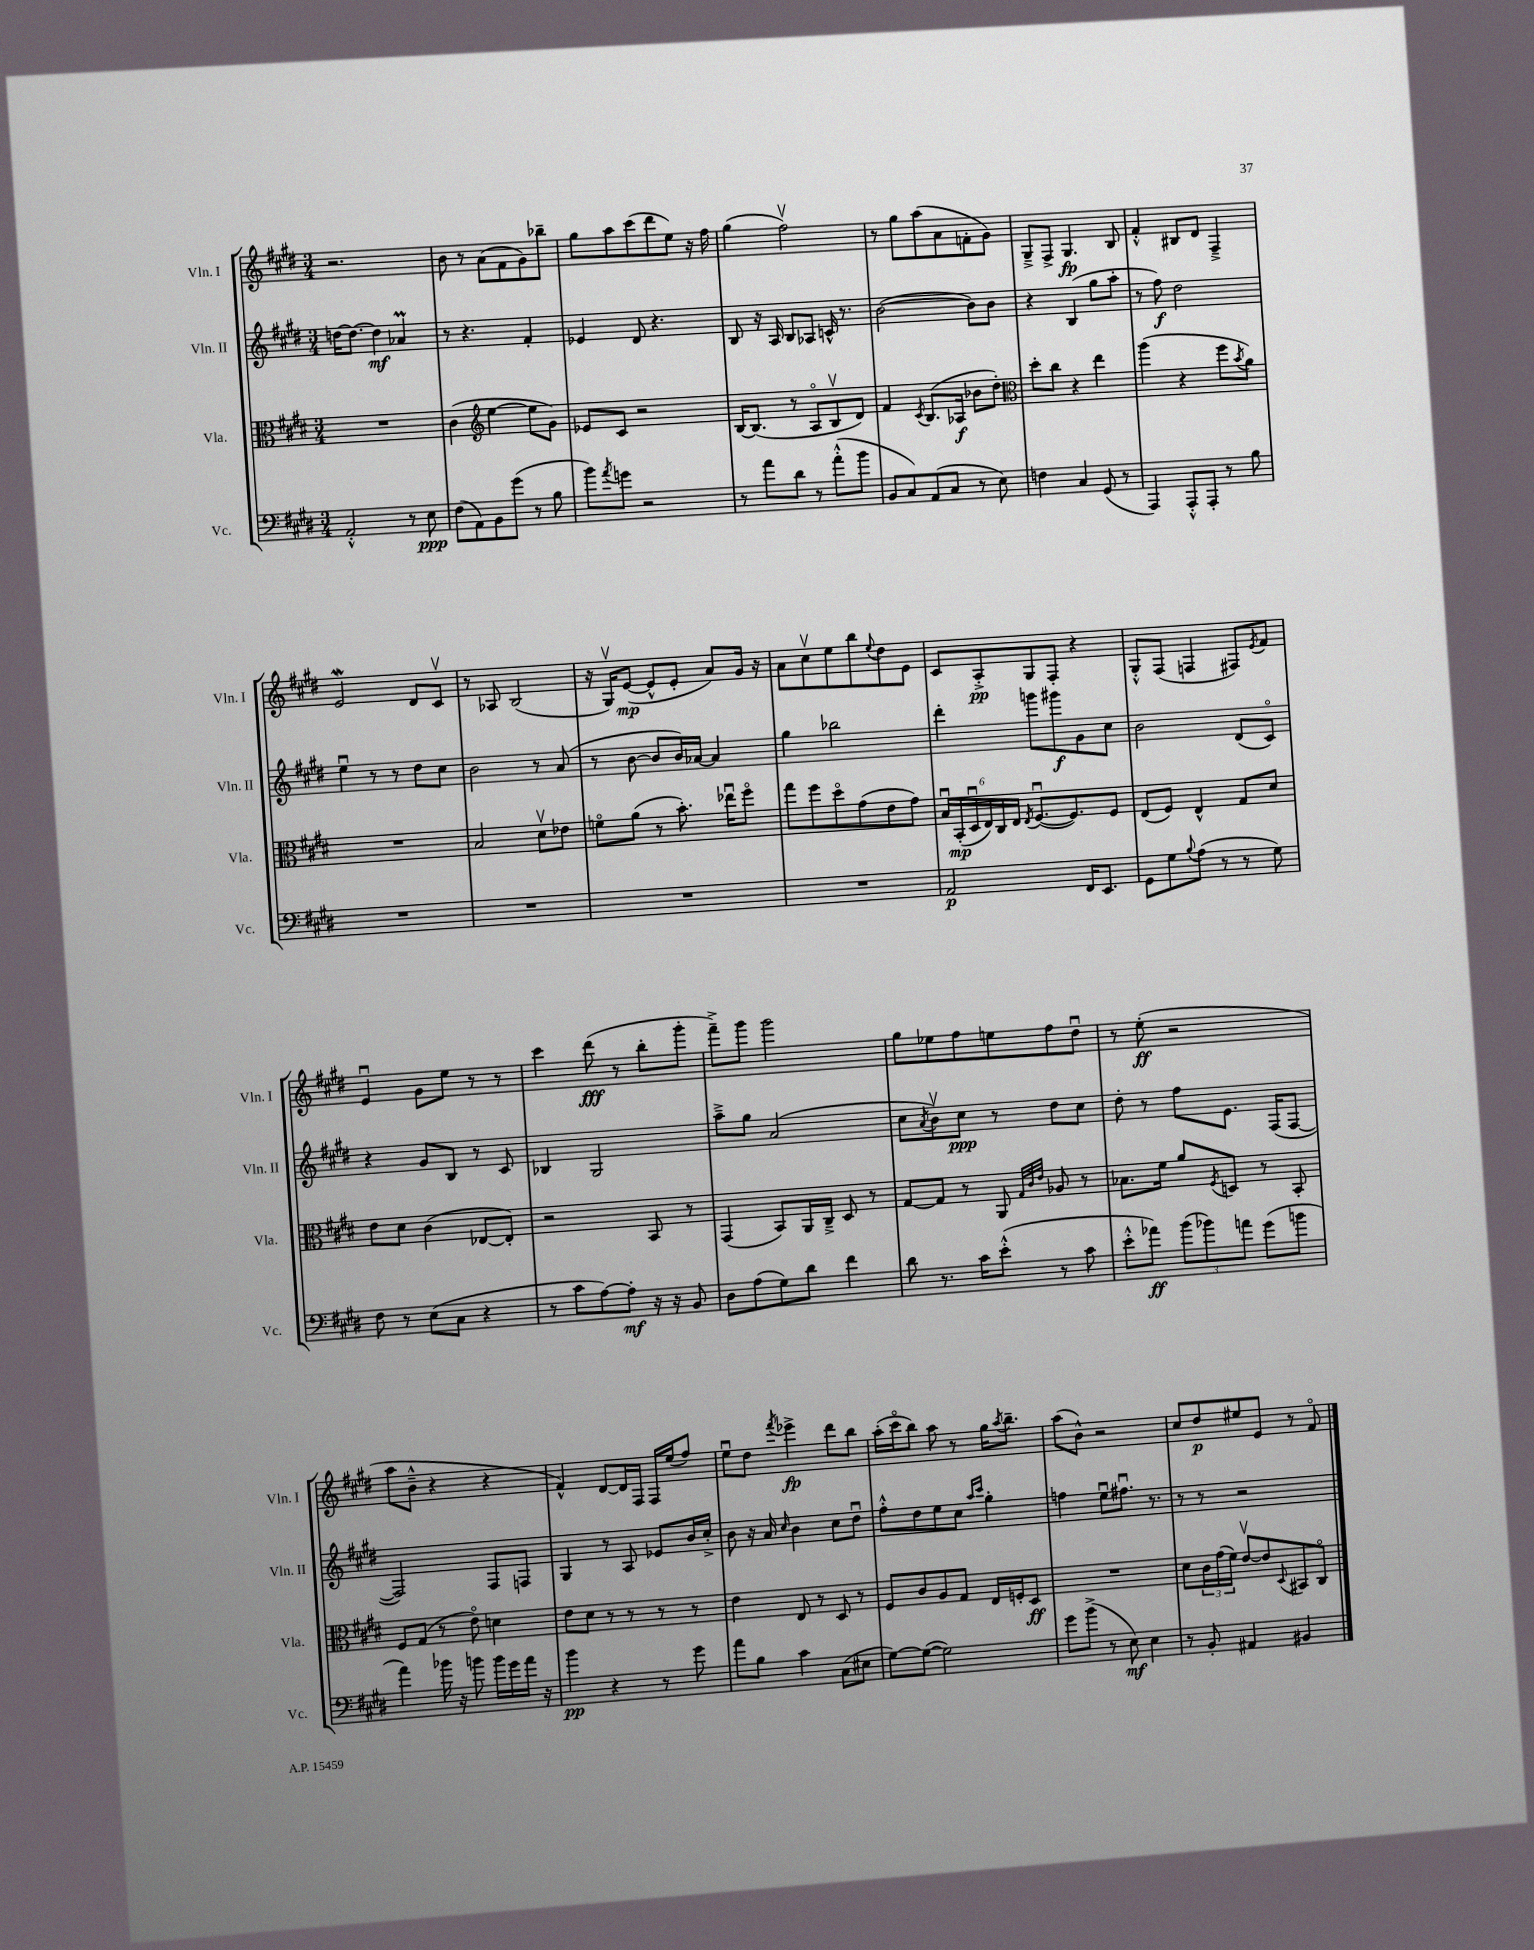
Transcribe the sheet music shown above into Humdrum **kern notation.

**kern	**dynam	**kern	**dynam	**kern	**dynam	**kern	**dynam
*part4	*part4	*part3	*part3	*part2	*part2	*part1	*part1
*staff4	*staff4	*staff3	*staff3	*staff2	*staff2	*staff1	*staff1
*I"Vc.	*	*I"Vla.	*	*I"Vln. II	*	*I"Vln. I	*
*I'Vc.	*	*I'Vla.	*	*I'Vln. II	*	*I'Vln. I	*
*clefF4	*	*clefC3	*	*clefG2	*	*clefG2	*
*k[f#c#g#d#]	*	*k[f#c#g#d#]	*	*k[f#c#g#d#]	*	*k[f#c#g#d#]	*
*M3/4	*	*M3/4	*	*M3/4	*	*M3/4	*
=27	=27	=27	=27	=27	=27	=27	=27
2AA'^^/	.	2.r	.	[16ddn\KL	.	2.r	.
.	.	.	.	8.dd\J_	.	.	.
.	.	.	.	4dd\]	mf	.	.
8r	.	.	.	4a-XM/	.	.	.
8E\	ppp	.	.	.	.	.	.
=28	=28	=28	=28	=28	=28	=28	=28
(8F#\L	.	(4c#\	.	8r	.	8b\	.
8AA\)	.	.	.	4.r	.	8r	.
*	*	*clefG2	*	*	*	*	*
8BB\	.	[4ee\	.	.	.	(8a\L	.
(8g#\J	.	.	.	.	.	8f#\	.
8r	.	8ee\L]	.	4f#'/	.	8g#\)	.
8B\	.	8g#\J)	.	.	.	8bb-X~\J	.
=29	=29	=29	=29	=29	=29	=29	=29
8b\L)	.	8e-X/L	.	4e-X/	.	8gg#\L	.
8qa/	.	.	.	.	.	.	.
8gn\J	.	8c#/J	.	.	.	8aa\	.
2r	.	2r	.	8d#/	.	(8ccc#\	.
.	.	.	.	4.r	.	8ddd#\	.
.	.	.	.	.	.	8ee\J)	.
.	.	.	.	.	.	16r	.
.	.	.	.	.	.	16ff#\	.
=30	=30	=30	=30	=30	=30	=30	=30
8r	.	[16B/KL	.	8B/	.	(4gg#\	.
.	.	(8.B/J]	.	.	.	.	.
8a\L	.	.	.	16r	.	.	.
.	.	.	.	16A/	.	.	.
8d#\J	.	8r	.	8B/L	.	2ff#v\)	.
8r	.	8A/L	.	8A-X/J	.	.	.
(8a'^^\L	.	8Bv/	.	16cn^^/	.	.	.
.	.	.	.	8.r	.	.	.
8b\J	.	8d#/J)	.	.	.	.	.
=31	=31	=31	=31	=31	=31	=31	=31
8BB/L	.	4f#/	.	([2b\	.	8r	.
8C#/)	.	.	.	.	.	8gg#\L	.
.	.	8qc#/	.	.	.	.	.
(8AA/	.	(8.B/L	.	.	.	(8aa\	.
8C#/J	.	.	.	.	.	8a\	.
.	.	16A-X/Jk	f	.	.	.	.
8r	.	8b-X\L	.	8b\L])	.	8fn'\	.
8E\)	.	8dd#'\J)	.	8b\J	.	8g#\J)	.
=32	=32	=32	=32	=32	=32	=32	=32
*	*	*clefC3	*	*	*	*	*
4Fn\	.	8dd#'\L	.	4r	.	8G#~^/L	.
.	.	8cc#\J	.	.	.	8F#^/J	.
4C#/	.	4r	.	(4B/	.	4.G#/	fp
(8GG#/	.	4ee\	.	8gg#\L	.	.	.
8r	.	.	.	8aa'\J	.	8B/	.
=33	=33	=33	=33	=33	=33	=33	=33
4AAA/)	.	(4aa\	.	8r	.	4f#'^^/	.
.	.	.	.	8ff#\)	f	.	.
8AAA'^^/L	.	4r	.	2dd#\	.	8B#X/L	.
8AAA'/J	.	.	.	.	.	8d#/J	.
8r	.	8ff#\L	.	.	.	4F#~^/	.
.	.	8qb/	.	.	.	.	.
8B\	.	8a\J)	.	.	.	.	.
!!LO:LB:g=z
=34	=34	=34	=34	=34	=34	=34	=34
2.r	.	2.r	.	4eeu\	.	2ew/	.
.	.	.	.	8r	.	.	.
.	.	.	.	8r	.	.	.
.	.	.	.	8dd#\L	.	8d#/L	.
.	.	.	.	8cc#\J	.	8c#v/J	.
=35	=35	=35	=35	=35	=35	=35	=35
2.r	.	2B/	.	2b\	.	8r	.
.	.	.	.	.	.	8A-X/	.
.	.	.	.	.	.	(2B/	.
.	.	8d#v\L	.	8r	.	.	.
.	.	8e-X\J	.	(8a/	.	.	.
=36	=36	=36	=36	=36	=36	=36	=36
2.r	.	8fn\L	.	8r	.	16r	.
.	.	.	.	.	.	16G#v/KL)	.
.	.	(8a\J	.	[8b\	.	([8e/J	mp
.	.	8r	.	8b/L]	.	8e^^/L]	.
.	.	8.b'\)	.	16b/L)	.	8e'/J	.
.	.	.	.	[16a-X/JJ	.	.	.
.	.	.	.	4a-/]	.	8a/L)	.
.	.	16ee-Xu\KL	.	.	.	.	.
.	.	8ff#\J	.	.	.	16g#/Jk	.
.	.	.	.	.	.	16r	.
=37	=37	=37	=37	=37	=37	=37	=37
2.r	.	8gg#\L	.	4gg#\	.	8a\L	.
.	.	8ff#\	.	.	.	8cc#v\	.
.	.	8dd#\	.	2bb-X\	.	8ee\	.
.	.	(8g#\	.	.	.	8bb\	.
.	.	.	.	.	.	8qqee/	.
.	.	8e\	.	.	.	8dd#\	.
.	.	8g#\J)	.	.	.	8e\J	.
=38	=38	=38	=38	=38	=38	=38	=38
2AA/	p	24Bu/LL	.	4ddd#'\	.	8c#/L	.
.	.	(24BB'/	mp	.	.	.	.
.	.	24D#u/	.	.	.	.	.
.	.	24E/)	.	.	.	8A'^/	pp
.	.	24C#/	.	.	.	.	.
.	.	24E/JJ	.	.	.	.	.
.	.	8qE/	.	.	.	.	.
.	.	([8.F#u/L	.	8gggn\L	.	8G#/	.
.	.	.	.	8ggg#X\	f	8F#'/J	.
.	.	8.F#/])	.	.	.	.	.
16FF#/KL	.	.	.	8g#\	.	4r	.
8.EE/J	.	.	.	.	.	.	.
.	.	8F#/J	.	8cc#\J	.	.	.
=39	=39	=39	=39	=39	=39	=39	=39
8GG#\L	.	(8E/L	.	2b\	.	8G#'^^/L	.
8G#\	.	8F#/J)	.	.	.	(8F#/J	.
8qqB/	.	.	.	.	.	.	.
(8A\J	.	4E^^/	.	.	.	4Fn/	.
8r	.	.	.	.	.	.	.
8r	.	8G#/L	.	(8d#/L	.	8F#X/L)	.
.	.	.	.	.	.	8qe/	.
8G#\)	.	8d#/J	.	8c#/J)	.	8f#/J	.
!!LO:LB:g=z
=40	=40	=40	=40	=40	=40	=40	=40
8F#\	.	8e\L	.	4r	.	4eu/	.
8r	.	8d#\J	.	.	.	.	.
(8E\L	.	(4c#\	.	8g#/L	.	8g#\L	.
8C#\J	.	.	.	8B/J	.	8ee\J	.
4r	.	[8E-X/L	.	8r	.	8r	.
.	.	8E-'/J])	.	8c#/	.	8r	.
=41	=41	=41	=41	=41	=41	=41	=41
8r	.	2r	.	4B-X/	.	4ccc#\	.
8c#\L	.	.	.	.	.	.	.
[8A\)	.	.	.	2G#/	.	(8ddd#\	fff
8A'\J]	mf	.	.	.	.	8r	.
16r	.	8BB/	.	.	.	8bb'\L	.
16r	.	.	.	.	.	.	.
8BB/	.	8r	.	.	.	8ggg#'\J	.
=42	=42	=42	=42	=42	=42	=42	=42
8D#\L	.	(4GG#/	.	8aa~^\L	.	8fff#~^\L)	.
(8A\	.	.	.	8gg#\J	.	8ggg#\J	.
8G#\)	.	8BB/L)	.	(2a/	.	2ggg#\	.
8d#\J	.	16AA/L	.	.	.	.	.
.	.	16C#~^/JJ	.	.	.	.	.
4f#\	.	8D#/	.	.	.	.	.
.	.	8r	.	.	.	.	.
=43	=43	=43	=43	=43	=43	=43	=43
8d#\	.	[8G#/L	.	8cc#\L	.	8gg#\L	.
.	.	.	.	8qa/	.	.	.
8.r	.	8G#/J]	.	8bv\)	.	8ee-X\	.
.	.	8r	.	8cc#\J	ppp	8ff#\	.
16c#\KL	.	.	.	.	.	.	.
(8e'^^\J	.	8AA/	.	8r	.	8een\	.
.	.	32qqG#/LLL	.	.	.	.	.
.	.	32qqc#/	.	.	.	.	.
.	.	32qqe/JJJ	.	.	.	.	.
8r	.	8A-X/	.	8dd#\L	.	8ff#\	.
8c#\	.	8r	.	8cc#\J	.	8dd#u\J	.
=44	=44	=44	=44	=44	=44	=44	=44
8e'^^\L	.	8.B-X\L	.	8dd#'\	.	8r	.
8a-X\J)	ff	.	.	8r	.	(8ee'\	ff
.	.	16f#\Jk	.	.	.	.	.
(12b\L	.	8a/L	.	8ff#\L	.	2r	.
12b-X\)	.	.	.	.	.	.	.
.	.	8qF#/	.	.	.	.	.
.	.	8Dn/J	.	8.e\J	.	.	.
12an\J	.	.	.	.	.	.	.
(8g#\L	.	8r	.	.	.	.	.
.	.	.	.	(16F#/KL	.	.	.
8bn\J	.	8BB'/	.	[8F#/J	.	.	.
!!LO:LB:g=z
=45	=45	=45	=45	=45	=45	=45	=45
4a\)	.	8F#/L	.	2F#/])	.	8aa\L	.
.	.	(8G#/J	.	.	.	8b~^^\J	.
16b-X\	.	8r	.	.	.	4r	.
16r	.	.	.	.	.	.	.
8bn\	.	8e\)	.	.	.	.	.
16b\LL	.	4dn\	.	8F#/L	.	4r	.
16g#\	.	.	.	.	.	.	.
16a\JJ	.	.	.	8Fn/J	.	.	.
16r	.	.	.	.	.	.	.
=46	=46	=46	=46	=46	=46	=46	=46
4b\	pp	8e\L	.	4G#/	.	4f#^^/)	.
.	.	8d#\J	.	.	.	.	.
4r	.	8r	.	8r	.	[8d#/L	.
.	.	8r	.	8A/	.	16d#/L]	.
.	.	.	.	.	.	16F#/JJ	.
8r	.	8r	.	8e-X/L	.	16F#/LL	.
.	.	.	.	.	.	(16ee/J	.
8g#\	.	8r	.	16b/L	.	8ff#/J)	.
.	.	.	.	16cc#'^/JJ	.	.	.
=47	=47	=47	=47	=47	=47	=47	=47
8a\L	.	4e\	.	8b\	.	8eeu\L	.
8B\J	.	.	.	16r	.	8dd#\J	.
.	.	.	.	16a/	.	.	.
.	.	.	.	16qqcc#/	.	8qfff#/	.
4c#\	.	8E/	.	4b\	.	4eee-X^\	fp
.	.	8r	.	.	.	.	.
(8C#\L	.	8D#/	.	8cc#\L	.	8ddd#\L	.
8E#X\J	.	8r	.	8dd#u\J	.	8bb\J	.
=48	=48	=48	=48	=48	=48	=48	=48
[8G#\L)	.	8F#/L	.	8ff#'^^\L	.	(16aa'\LL	.
.	.	.	.	.	.	16ccc#\J	.
(8G#\J_	.	8c#/	.	8dd#\	.	8bb\J)	.
2G#\])	.	8A/	.	8ee\	.	8aa\	.
.	.	8G#/J	.	8cc#\J	.	8r	.
.	.	.	.	16qqaa/LL	.	.	.
.	.	.	.	16qqccc#/JJ	.	.	.
.	.	16E/LL	.	4gg#'\	.	16gg#\KL	.
.	.	.	.	.	.	8qaa/	.
.	.	16Fn'/J	.	.	.	8.bb~\J	.
.	.	8D#/J	ff	.	.	.	.
=49	=49	=49	=49	=49	=49	=49	=49
8g#\L	.	2.r	.	4ffn\	.	(8aa\L	.
(8b^\J	.	.	.	.	.	8b^^\J)	.
8r	.	.	.	8eeu\L	.	2r	.
8E\)	mf	.	.	8.ff#Xu\J	.	.	.
4E\	.	.	.	.	.	.	.
.	.	.	.	8.r	.	.	.
=50	=50	=50	=50	=50	=50	=50	=50
8r	.	8d#\L	.	8r	.	8cc#/L	.
8BB'/	.	24c#\L	.	8r	.	8dd#/	p
.	.	(24g#\	.	.	.	.	.
.	.	24f#\JJ)	.	.	.	.	.
4AA#X/	.	[8ev/L	.	2r	.	8ee#X/	.
.	.	8e/]	.	.	.	8e/J	.
.	.	8qqD#/	.	.	.	.	.
4BB#X/	.	8BB#X/	.	.	.	8r	.
.	.	8C#/J	.	.	.	8f#/	.
==	==	==	==	==	==	==	==
*-	*-	*-	*-	*-	*-	*-	*-
